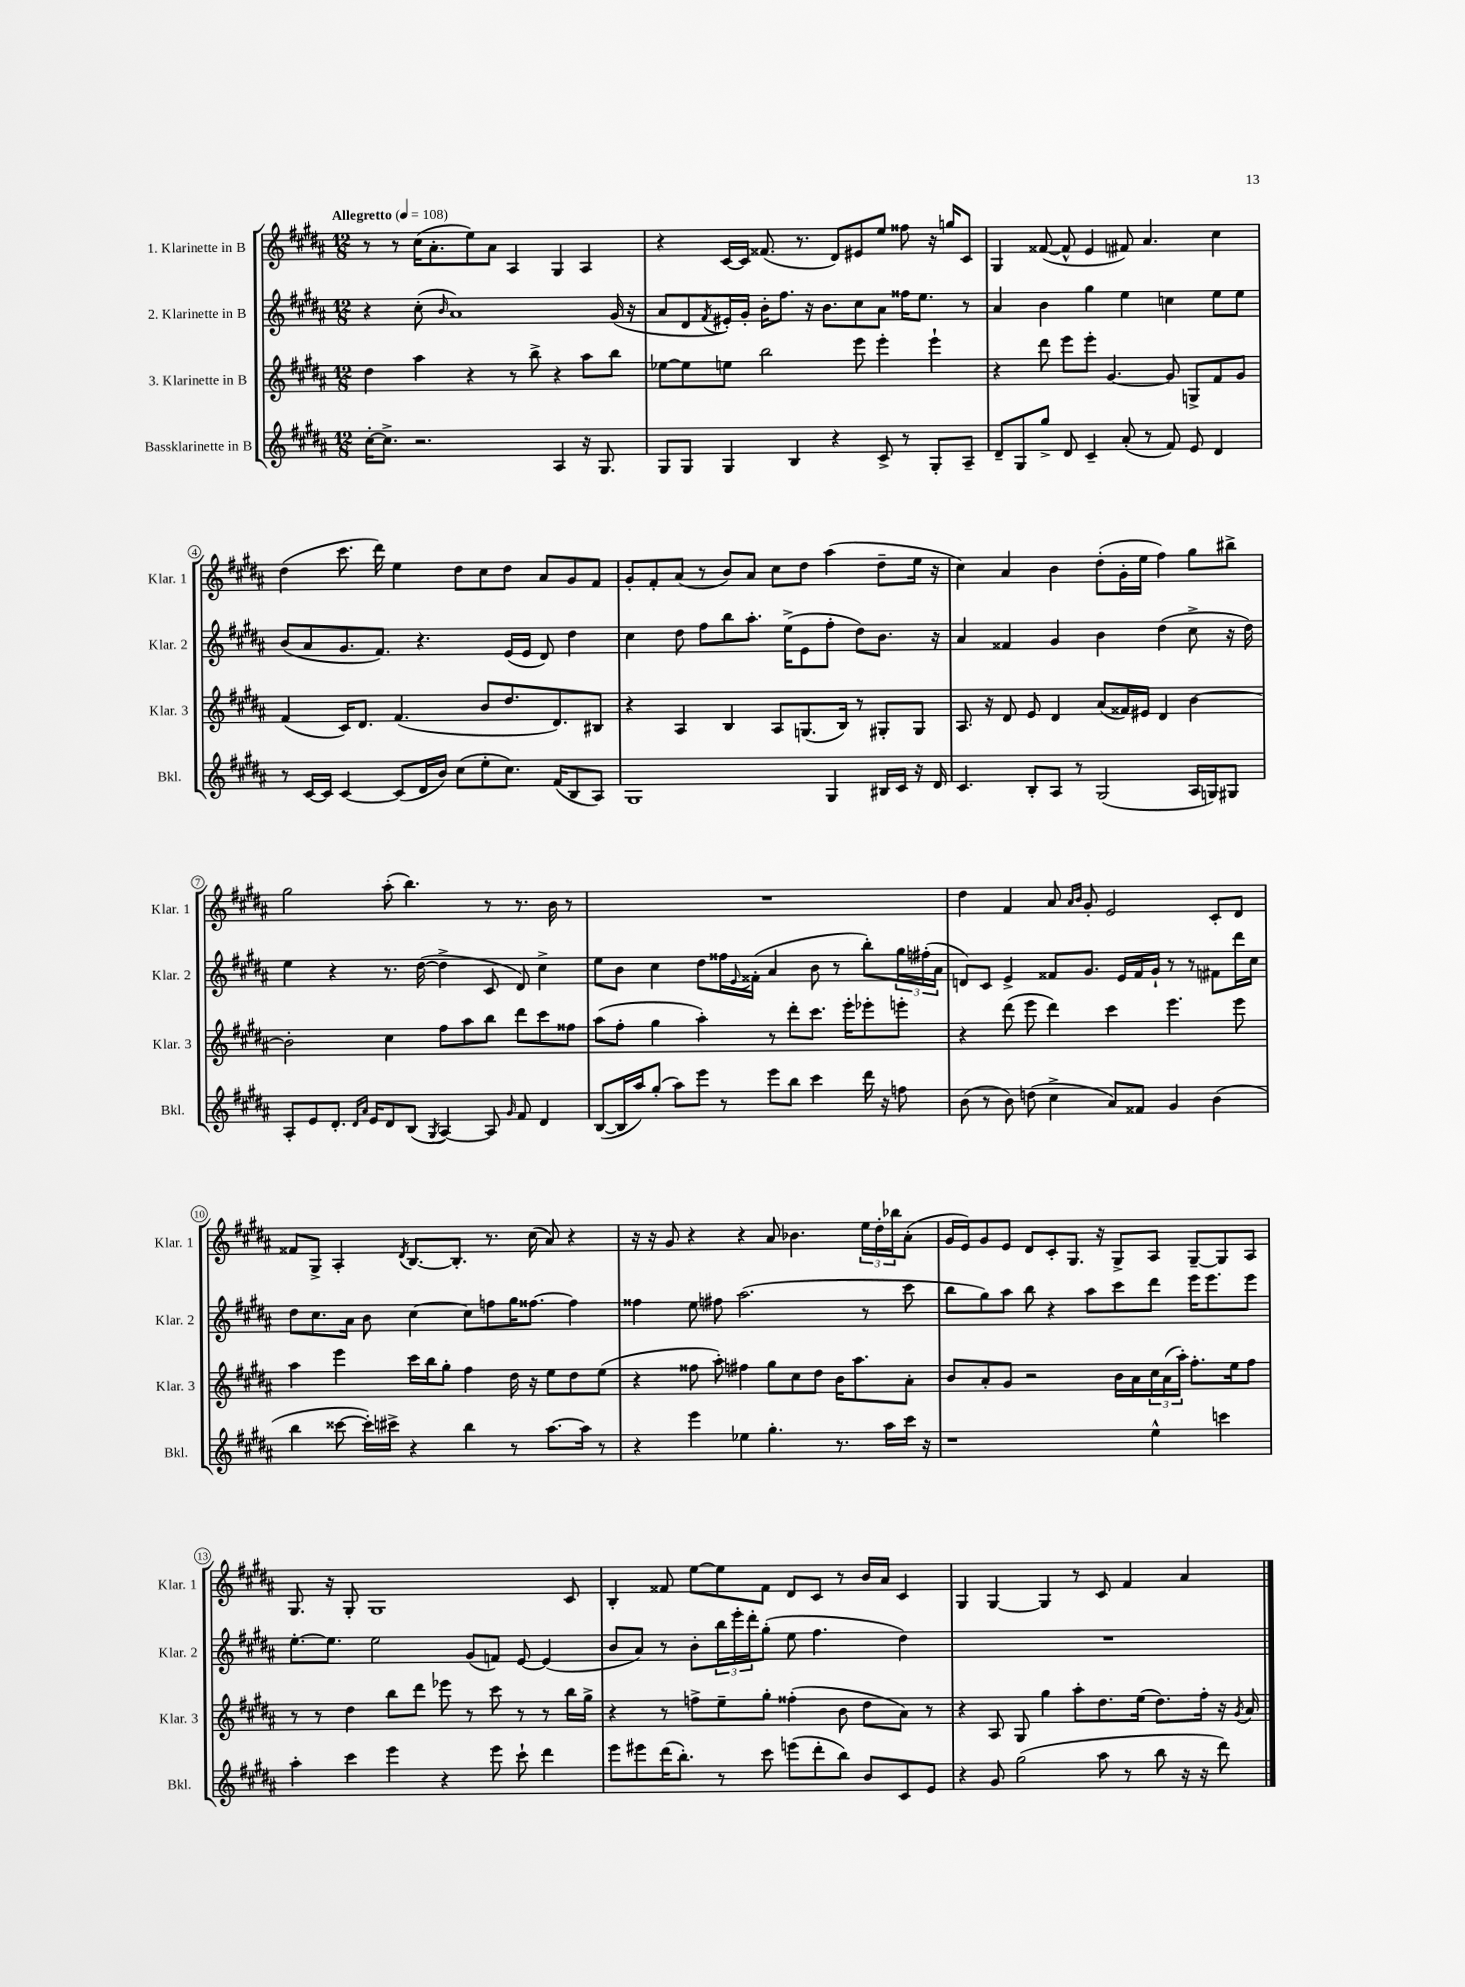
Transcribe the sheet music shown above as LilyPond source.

<<
\new StaffGroup <<
\new Staff = "s0" \with { instrumentName = "1. Klarinette in B" shortInstrumentName = "Klar. 1" } {
    \clef treble \key b \major \numericTimeSignature \time 12/8 \tempo "Allegretto" 4 = 108
    r8 r8 cis''16( ais'8.-. e''8) ais'8 ais4 gis4 ais4 |
    r4 cis'16~ cis'16 fisis'8.( r8. dis'8) eis'8 e''8 fisis''8 r16 g''16 cis'8 |
    gis4 fisis'8~( fisis'8-^ e'4 fis'8) ais'4. cis''4 |
    dis''4( cis'''8. dis'''16) e''4 dis''8 cis''8 dis''8 ais'8 gis'8 fis'8 |
    gis'8-. fis'8-. ais'8( r8 b'8) ais'8 cis''8 dis''8 ais''4( dis''8-- e''16 r16 |
    cis''4) ais'4 b'4 dis''8-.( gis'16-. e''16 fis''4) gis''8 bis''8-> |
    gis''2 ais''8-.( b''4.) r8 r8. b'16 r8 |
    R1. |
    dis''4 fis'4 ais'8 \grace { ais'16 b'16 } gis'8-. e'2 cis'8-. dis'8 |
    fisis'8 gis8-> ais4-. \acciaccatura { dis'8 } b8.~ b8.-. r8. cis''16( ais'8) r4 |
    r16 r16 gis'8 r4 r4 ais'8 bes'4. \tuplet 3/2 { e''16 dis''16-. bes''16 } ais'8-.( |
    gis'16 e'16) gis'8 e'8 dis'8 cis'8-. gis8. r16 gis8-> ais8 gis8~-- gis8 ais8 |
    gis8. r16 gis8-. gis1 cis'8 |
    b4-. fisis'8 e''8~ e''8 fisis'8 dis'8 cis'8 r8 b'16 ais'16 cis'4 |
    gis4 gis4~ gis4 r8 cis'8 fis'4 ais'4 \bar "|." |
}
\new Staff = "s1" \with { instrumentName = "2. Klarinette in B" shortInstrumentName = "Klar. 2" } {
    \clef treble \key b \major \numericTimeSignature \time 12/8
    r4 cis''8-.( \grace { b'16 } ais'1) gis'16( r16 |
    ais'8 dis'8 \acciaccatura { fis'8 } eis'16-.) gis'16-. b'16-. fis''8. r16 b'8. cis''8 ais'8 fisis''16 e''8. r8 |
    ais'4 b'4 gis''4 e''4 c''4 e''8 e''8 |
    b'8( ais'8 gis'8. fis'8.) r4. e'16( e'16 dis'8) dis''4 |
    cis''4 dis''8 fis''8 b''8 ais''8.-. e''16->( e'8 fis''8-. dis''8) b'8. r16 |
    ais'4 fisis'4 gis'4 b'4 dis''4( cis''8-> r16 dis''16) |
    e''4 r4 r8. dis''16~( dis''4-> cis'8 dis'8) cis''4-> |
    e''8 b'8 cis''4 dis''8 fisis''16 \appoggiatura { e'8 } fisis'16-.( ais'4 b'8 r8 b''8-.) \tuplet 3/2 { gis''16 fis''16-.( ais'16 } |
    d'8) cis'8 e'4-> fisis'8 gis'8. e'16 fisis'16 gis'16-! r8 r8 fis'8 dis'''16 cis''16 |
    dis''8 cis''8. ais'16 b'8 cis''4~ cis''8 f''8 gis''16 fisis''8.~ fisis''4 |
    fisis''4 e''8 fis''8 ais''2.( r8 cis'''8 |
    b''8 gis''8) ais''8 b''8 r4 ais''8 cis'''8 dis'''8 e'''16 e'''8. e'''8 |
    e''8.~-. e''8. e''2 gis'8( f'8) e'8~ e'4( |
    b'8 ais'8) r8 b'8-. \tuplet 3/2 { b''16 e'''16-. dis'''16-. } gis''8-.( e''8 fis''4. dis''4) |
    R1. \bar "|." |
}
\new Staff = "s2" \with { instrumentName = "3. Klarinette in B" shortInstrumentName = "Klar. 3" } {
    \clef treble \key b \major \numericTimeSignature \time 12/8
    dis''4 ais''4 r4 r8 b''8-> r4 ais''8 b''8 |
    ees''8~ ees''8 e''8 b''2 e'''8 e'''4-. e'''4-! |
    r4 dis'''8 e'''8 e'''8-. gis'4.~ gis'8 g8-> fis'8 gis'8 |
    fis'4( cis'16) dis'8. fis'4.( b'8 dis''8. dis'8.) bis8 |
    r4 ais4 b4 ais8 g8.( b16) r8 gis8-. gis8 |
    ais8. r16 dis'8 e'8 dis'4 ais'8( fisis'16) eis'16 dis'4 b'4~ |
    b'2-. cis''4 fis''8 ais''8 b''8 dis'''8 cis'''8 fisis''8 |
    ais''8( fis''8-. gis''4 ais''4-.) r8 dis'''8-. cis'''8. e'''16-. ees'''8-. e'''8-. |
    r4 dis'''8( e'''8 dis'''4) cis'''4 e'''4. e'''8 |
    ais''4 e'''4 cis'''16 b''16 gis''8-. fis''4 dis''16 r16 e''8 dis''8 e''8( |
    r4 fisis''8 ais''8-.) fis''4 gis''8 cis''8 dis''8 b'16 ais''8. ais'8-. |
    b'8 ais'8-. gis'8 r2 b'16 ais'16 \tuplet 3/2 { cis''16 ais'16( ais''16-.) } fis''8.-. e''16 fis''8 |
    r8 r8 dis''4 b''8 dis'''8 ees'''8 r8 cis'''8 r8 r8 b''16 gis''16-> |
    r4 r8 f''8-> e''8-- gis''8-. fisis''4-.( b'8 dis''8 ais'8) r8 |
    r4 ais8 gis8 gis''4 ais''8-. dis''8. e''16( dis''8.) fis''16-. r16 \acciaccatura { gis'8 } ais'16 \bar "|." |
}
\new Staff = "s3" \with { instrumentName = "Bassklarinette in B" shortInstrumentName = "Bkl." } {
    \clef treble \key b \major \numericTimeSignature \time 12/8
    cis''16~-. cis''8.-> r2. ais4 r16 gis8. |
    gis8 gis8 gis4 b4 r4 cis'8-> r8 gis8-. ais8-- |
    dis'8-- gis8 gis''8-> dis'8 cis'4-- ais'8-.( r8 fis'8) e'8 dis'4 |
    r8 cis'16~ cis'16 cis'4~ cis'8( dis'16 b'16) cis''8( e''8-. cis''8.) fis'16( b8 ais8) |
    gis1 gis4 bis16 cis'16 r16 dis'16 |
    cis'4. b8-. ais8 r8 gis2( ais16 g16) gis8 |
    ais8-. e'8 dis'8.-. \grace { dis'16 ais'16 } e'16 dis'8 b8( \acciaccatura { gis8 } ais4~) ais8 \grace { gis'16 } fis'8 dis'4 |
    b8~( b16 ais''16) gis''8-.( ais''8) e'''8 r8 e'''8 b''8 cis'''4 dis'''16 r16 f''8 |
    b'8( r8 b'8) d''8( cis''4-> ais'8) fisis'8 gis'4 b'4( |
    b''4 cisis'''8~ cisis'''16-.) cis'''16-> r4 b''4 r8 ais''8.~ ais''16 r8 |
    r4 e'''4 ees''4 gis''4.-. r8. ais''16 cis'''16 r16 |
    r1 e''4-^ c'''4 |
    ais''4-. cis'''4 e'''4 r4 e'''8 cis'''8-! dis'''4 |
    e'''8 eis'''8 dis'''16( b''8.-.) r8 cis'''8 e'''8( dis'''8-. b''8) b'8 cis'8 e'8 |
    r4 gis'8 gis''2( ais''8 r8 b''8 r16 r16 dis'''8) \bar "|." |
}
>>
>>
\layout { \context { \Score \override BarNumber.stencil = #(make-stencil-circler 0.1 0.3 ly:text-interface::print) } }
